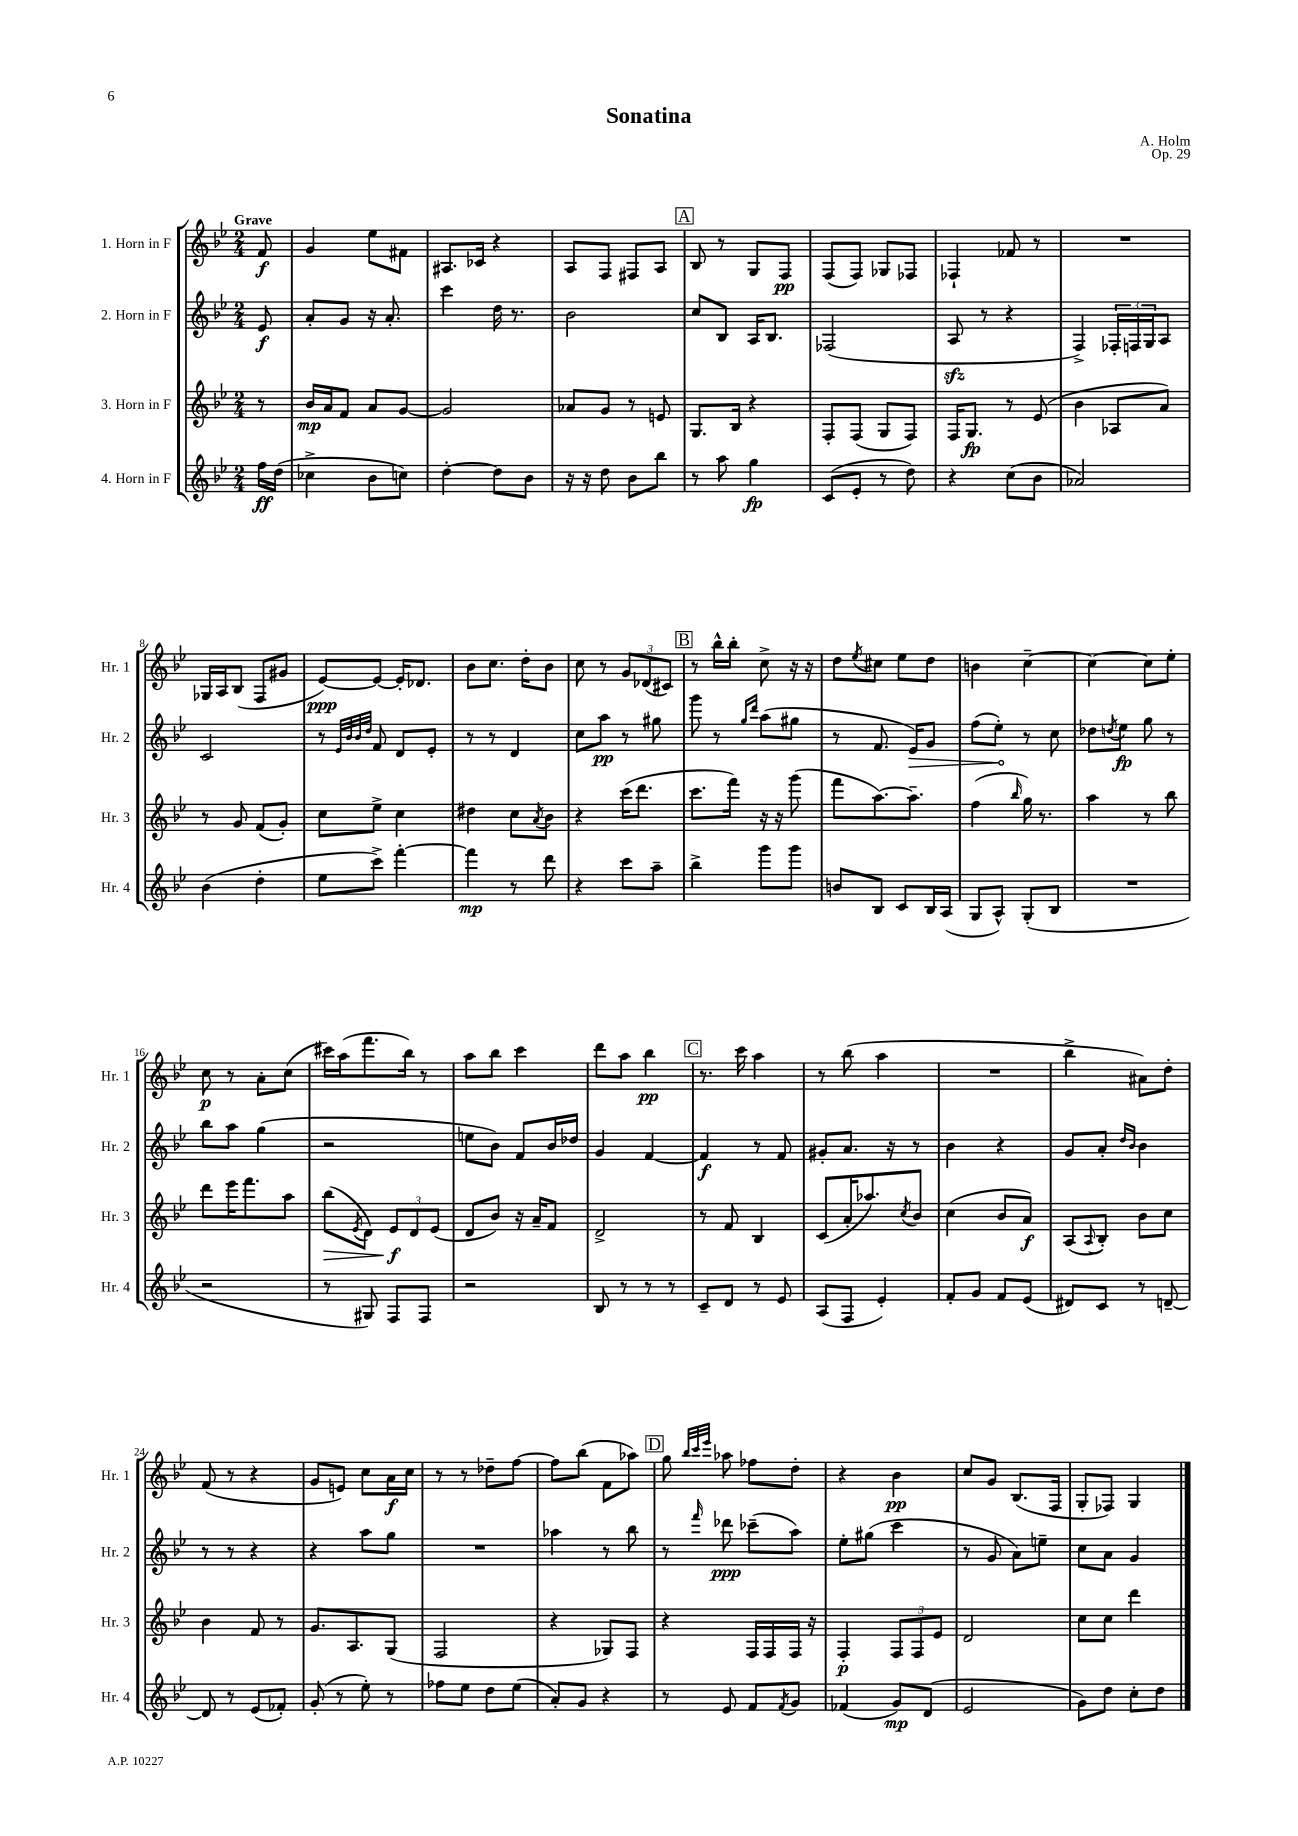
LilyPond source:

\header { title = "Sonatina" composer = "A. Holm" opus = "Op. 29" }
<<
\new StaffGroup <<
\new Staff = "s0" \with { instrumentName = "1. Horn in F" shortInstrumentName = "Hr. 1" } {
    \clef treble \key bes \major \numericTimeSignature \time 2/4 \partial 8 \tempo "Grave"
    f'8\f |
    g'4 ees''8 fis'8 |
    ais8. ces'16 r4 |
    a8 f8 fis8 a8 |
    \mark \markup { \box "A" } bes8 r8 g8 f8\pp |
    f8( f8) ges8 fes8 |
    fes4-! fes'8 r8 |
    R2 |
    ges16 a16 bes8( f8 gis'8 |
    ees'8~\ppp) ees'8~ ees'16-. des'8. |
    bes'8 c''8. d''16-. bes'8 |
    c''8 r8 \tuplet 3/2 { g'8 des'8( cis'8) } |
    \mark \markup { \box "B" } r8 bes''16-^ bes''16-. c''8-> r16 r16 |
    d''8 \acciaccatura { ees''8 } cis''8 ees''8 d''8 |
    b'4 c''4~-- |
    c''4~ c''8 ees''8-. |
    c''8\p r8 a'8-. c''8( |
    cis'''16) a''16( f'''8. bes''16) r8 |
    a''8 bes''8 c'''4 |
    d'''8 a''8 bes''4\pp |
    \mark \markup { \box "C" } r8. c'''16 a''4 |
    r8 bes''8( a''4 |
    R2 |
    bes''4-> ais'8) d''8-. |
    f'8( r8 r4 |
    g'8 e'8) c''8 a'16\f c''16 |
    r8 r8 des''8-- f''8~ |
    f''8 bes''8( f'8 aes''8) |
    \mark \markup { \box "D" } g''8 \grace { bes''32 c'''32 ees'''32 } aes''8 fes''8 d''8-. |
    r4 bes'4\pp |
    c''8 g'8 bes8.( f16 |
    g8-. fes8) g4 \bar "|." |
}
\new Staff = "s1" \with { instrumentName = "2. Horn in F" shortInstrumentName = "Hr. 2" } {
    \clef treble \key bes \major \numericTimeSignature \time 2/4 \partial 8
    ees'8\f |
    a'8-. g'8 r16 a'8.-. |
    c'''4 d''16 r8. |
    bes'2 |
    \mark \markup { \box "A" } c''8 bes8 a16 bes8. |
    fes2( |
    a8\sfz r8 r4 |
    f4->) \tuplet 3/2 { fes16-. f16 g16 } a8 |
    c'2 |
    r8 \grace { ees'32 bes'32 bes'32 d''32 } f'8 d'8 ees'8-. |
    r8 r8 d'4 |
    c''8 a''8\pp r8 gis''8 |
    \mark \markup { \box "B" } g'''8 r8 \grace { g''16 d'''16 } a''8( gis''8 |
    r8 f'8. \once \override Hairpin.circled-tip = ##t ees'16\>) g'8 |
    f''8( ees''8-.\!) r8 c''8 |
    des''8 \acciaccatura { d''8 } ees''8\fp g''8 r8 |
    bes''8 a''8 g''4( |
    r2 |
    e''8 bes'8) f'8 bes'16 des''16 |
    g'4 f'4~ |
    \mark \markup { \box "C" } f'4\f r8 f'8 |
    gis'8-. a'8. r16 r8 |
    bes'4 r4 |
    g'8 a'8-. \grace { d''16 bes'16 } bes'4 |
    r8 r8 r4 |
    r4 a''8 g''8 |
    R2 |
    aes''4 r8 bes''8 |
    \mark \markup { \box "D" } r8 \grace { f'''16 } des'''8\ppp ces'''8--( a''8) |
    ees''8-. gis''8( c'''4 |
    r8 g'8 a'8) e''8-- |
    c''8 a'8 g'4 \bar "|." |
}
\new Staff = "s2" \with { instrumentName = "3. Horn in F" shortInstrumentName = "Hr. 3" } {
    \clef treble \key bes \major \numericTimeSignature \time 2/4 \partial 8
    r8 |
    bes'16\mp a'16 f'8 a'8 g'8~ |
    g'2 |
    aes'8 g'8 r8 e'8 |
    \mark \markup { \box "A" } g8. bes16 r4 |
    f8-. f8( g8 f8) |
    f16 g8.\fp r8 ees'8( |
    bes'4 aes8 a'8) |
    r8 g'8 f'8( g'8-.) |
    c''8 ees''8-> c''4 |
    dis''4 c''8 \acciaccatura { a'8 } bes'8 |
    r4 c'''16( d'''8. |
    \mark \markup { \box "B" } c'''8. f'''16) r16 r16 g'''8( |
    f'''8 a''8.~) a''8.-- |
    f''4( \grace { bes''16 } g''16) r8. |
    a''4 r8 bes''8 |
    d'''8 ees'''16 f'''8. a''8 |
    bes''8\>( \acciaccatura { ees'8 } d'8) \tuplet 3/2 { ees'8\f\! d'8 ees'8( } |
    d'8 bes'8) r16 a'16-- f'8 |
    d'2-> |
    \mark \markup { \box "C" } r8 f'8 bes4 |
    c'8( a'16-. aes''8.) \acciaccatura { c''8 } bes'8 |
    c''4( bes'8 a'8\f) |
    a8( \appoggiatura { a8 } bes8-.) bes'8 c''8 |
    bes'4 f'8 r8 |
    g'8. a8. g8( |
    f2 |
    r4 ges8) f8 |
    \mark \markup { \box "D" } r4 f16 f16 f16 r16 |
    f4-.\p \tuplet 3/2 { f8 f8 ees'8 } |
    d'2 |
    c''8 c''8 d'''4 \bar "|." |
}
\new Staff = "s3" \with { instrumentName = "4. Horn in F" shortInstrumentName = "Hr. 4" } {
    \clef treble \key bes \major \numericTimeSignature \time 2/4 \partial 8
    f''16\ff d''16( |
    ces''4-> bes'8 c''8) |
    d''4~-. d''8 bes'8 |
    r16 r16 d''8 bes'8 bes''8 |
    \mark \markup { \box "A" } r8 a''8 g''4\fp |
    c'8( ees'8-. r8 d''8) |
    r4 c''8( bes'8 |
    aes'2) |
    bes'4( d''4-. |
    ees''8 c'''8->) f'''4~-. |
    f'''4\mp r8 d'''8 |
    r4 c'''8 a''8-- |
    \mark \markup { \box "B" } bes''4-> g'''8 g'''8 |
    b'8 bes8 c'8 bes16 a16( |
    g8 a8-^) g8-.( bes8 |
    R2 |
    r2 |
    r8 gis8) f8 f8 |
    r2 |
    bes8 r8 r8 r8 |
    \mark \markup { \box "C" } c'8-- d'8 r8 ees'8 |
    a8( f8 ees'4-.) |
    f'8-. g'8 f'8 ees'8( |
    dis'8) c'8 r8 d'8~-- |
    d'8 r8 ees'8( fes'8-.) |
    g'8-.( r8 ees''8-.) r8 |
    fes''8 ees''8 d''8 ees''8( |
    a'8-.) g'8 r4 |
    \mark \markup { \box "D" } r8 ees'8 f'8 \acciaccatura { f'8 } g'8 |
    fes'4( g'8\mp) d'8( |
    ees'2 |
    g'8) d''8 c''8-. d''8 \bar "|." |
}
>>
>>
